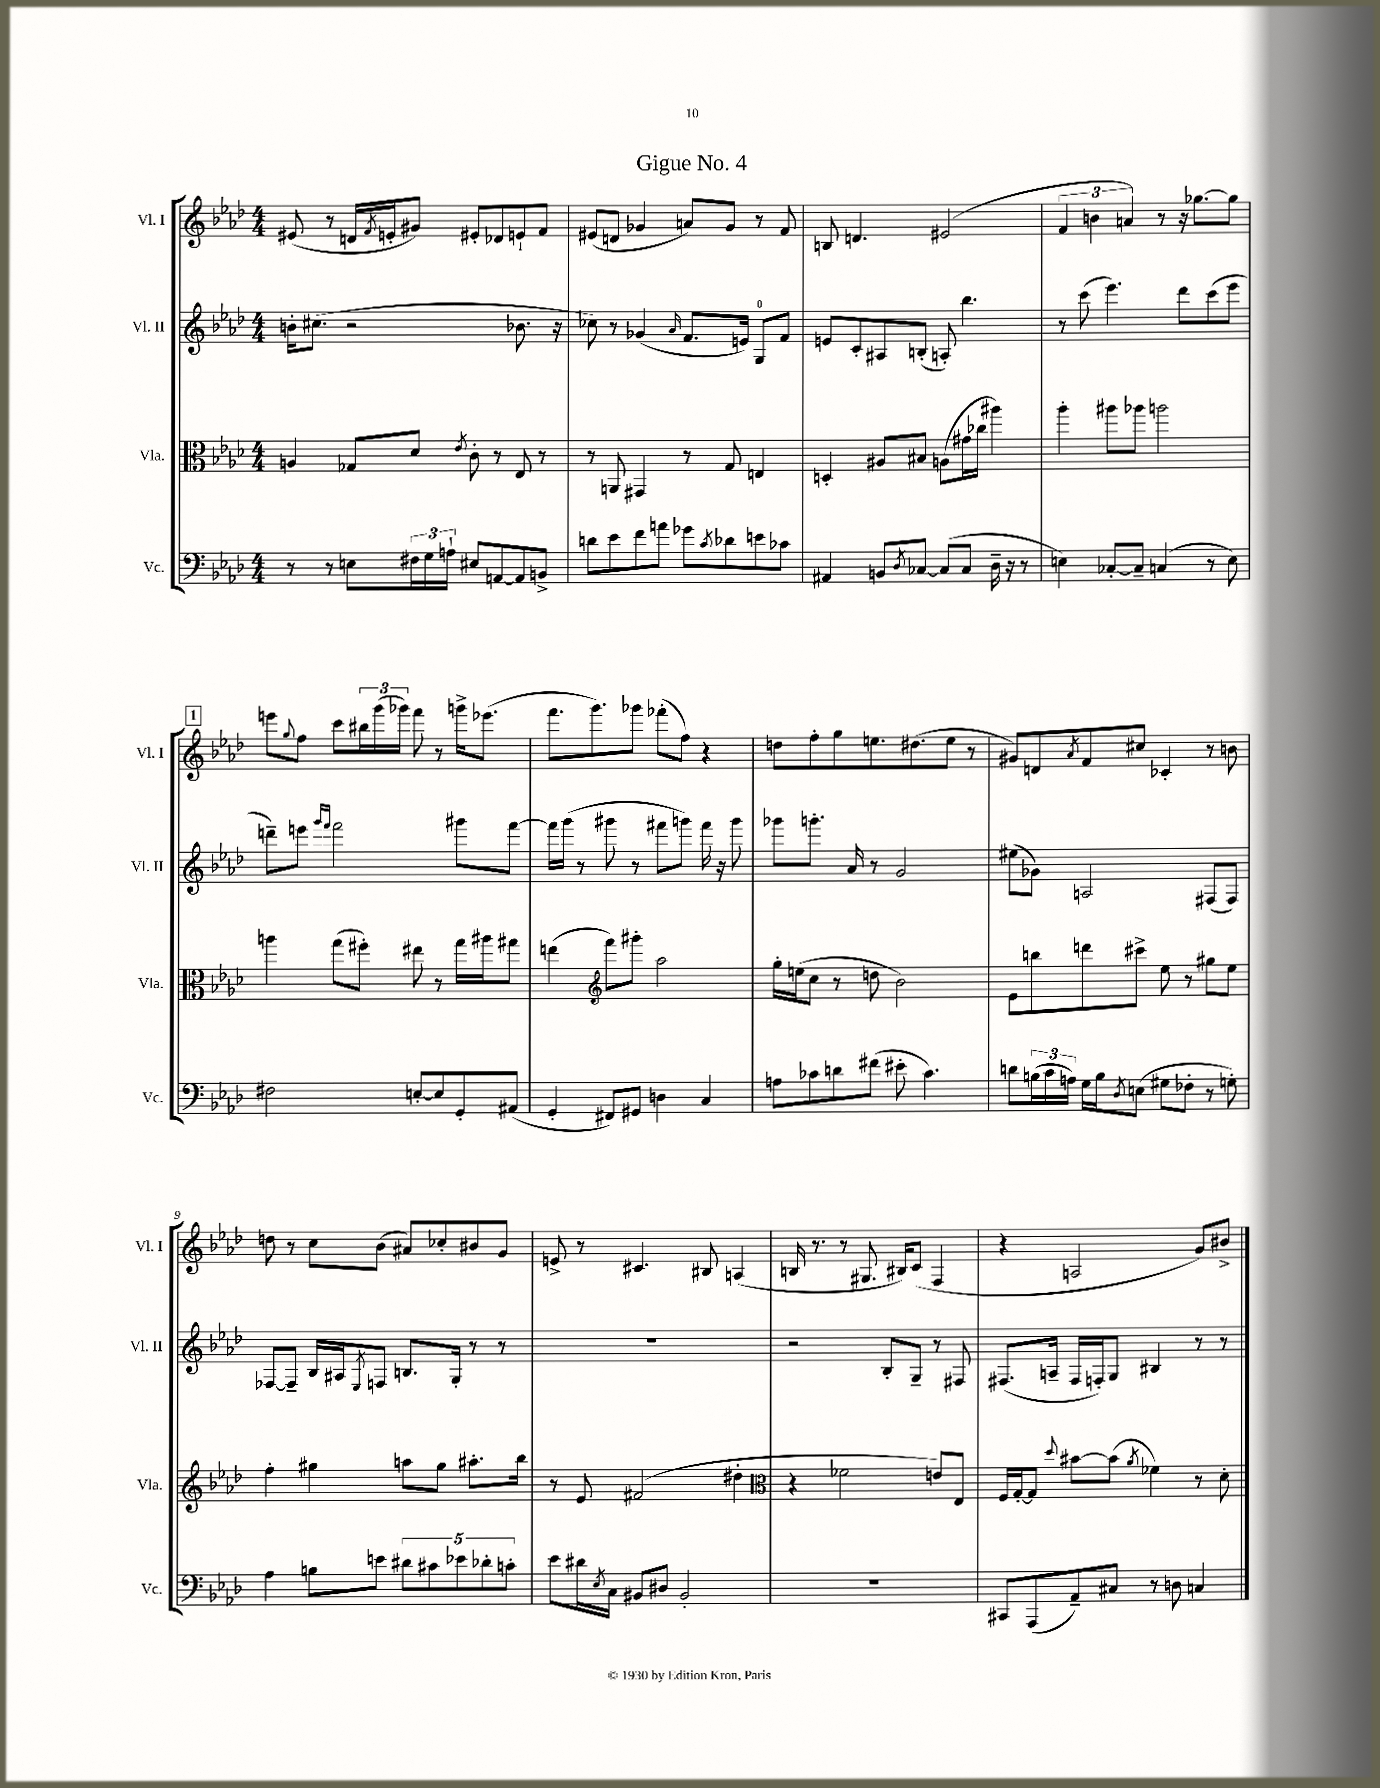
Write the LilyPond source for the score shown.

\header { title = "Gigue No. 4" }
<<
\new StaffGroup <<
\new Staff = "s0" \with { instrumentName = "Vl. I" shortInstrumentName = "Vl. I" } {
    \clef treble \key aes \major \numericTimeSignature \time 4/4
    eis'8( r8 d'16 \acciaccatura { f'8 } e'16-. gis'8) eis'8-. des'8 e'8-! f'8 |
    eis'8( d'8 ges'4 a'8) ges'8 r8 f'8 |
    b8 d'4. eis'2( |
    \tuplet 3/2 { f'4 b'4 a'4) } r8 r16 ges''8.~ ges''8 |
    \mark \markup { \box "1" } e'''8 \appoggiatura { g''8 } f''8 c'''8 \tuplet 3/2 { bis''16 g'''16( ges'''16) } f'''8 r8 g'''16-> ees'''8.( |
    f'''8. g'''8.) ges'''8 fes'''8-.( f''8) r4 |
    d''8 f''8-. g''8 e''8. dis''8.( e''8 r8 |
    gis'8) d'8 \acciaccatura { aes'8 } f'8 cis''8 ces'4-. r8 b'8 |
    d''8 r8 c''8 bes'8( ais'8) ces''8-. bis'8 g'8 |
    e'8-> r8 cis'4. bis8 a4( |
    b16 r8. r8 gis8. bis16) c'8( f4 |
    r4 a2 g'8) bis'8-> \bar "|." |
}
\new Staff = "s1" \with { instrumentName = "Vl. II" shortInstrumentName = "Vl. II" } {
    \clef treble \key aes \major \numericTimeSignature \time 4/4
    b'16-. cis''8.( r2 bes'8. r16 |
    ces''8) r8 ges'4( \grace { aes'16 } f'8. e'16) g8-0 f'8 |
    e'8 c'8-. ais8 b8-.( a8-.) bes''4. |
    r8 c'''8( ees'''4.) des'''8 c'''8( ees'''8 |
    \mark \markup { \box "1" } d'''8--) e'''8 \grace { g'''16 f'''16 } f'''2 gis'''8 f'''8~ |
    f'''16 g'''16( r8 gis'''8 r8 fis'''8 g'''8) fis'''16 r16 g'''8 |
    ges'''8 g'''8.-. aes'16 r8 g'2 |
    eis''8( ges'8) a2 fis8( fis8) |
    fes8~ fes8-- bes16 ais16 \acciaccatura { ees8 } f8 b8. g16-. r8 r8 |
    R1 |
    r2 bes8-. g8-- r8 fis8 |
    fis8.( a16-- fis16 f16-.) g8 bis4 r8 r8 \bar "|." |
}
\new Staff = "s2" \with { instrumentName = "Vla." shortInstrumentName = "Vla." } {
    \clef alto \key aes \major \numericTimeSignature \time 4/4
    a4 ges8 des'8 \acciaccatura { ees'8 } c'8-. r8 ees8 r8 |
    r8 a,8 gis,4 r8 g8 e4 |
    d4-. ais8 bis8 a8( gis'16 ces''16 ais''4) |
    aes''4-. ais''8 aes''8 a''2 |
    \mark \markup { \box "1" } a''4 g''8( fis''8-.) eis''8 r8 g''16 ais''16 gis''8 |
    e''4( \clef treble f'''8) gis'''8-. aes''2 |
    g''16-. e''16( c''8 r8 d''8 bes'2) |
    ees'8 b''8 d'''8 cis'''8-> ees''8 r8 gis''8 ees''8 |
    f''4-. gis''4 a''8 gis''8 ais''8.-. bes''16 |
    r8 ees'8 fis'2( dis''4-. |
    \clef alto r4 fes'2 e'8) ees8 |
    f16 g16~-. g8 \appoggiatura { des''8 } bis'8~ bis'8( \acciaccatura { aes'8 } fes'4) r8 des'8-. \bar "|." |
}
\new Staff = "s3" \with { instrumentName = "Vc." shortInstrumentName = "Vc." } {
    \clef bass \key aes \major \numericTimeSignature \time 4/4
    r8 r8 e8 \tuplet 3/2 { fis16 g16 a16-! } eis8 a,8~ a,8 b,8-> |
    d'8 ees'8 f'8 a'8 ges'8 \acciaccatura { c'8 } des'8 e'8 ces'8 |
    ais,4 b,8 \acciaccatura { des8 } ces8~ ces8( ces8 des16-- r16 r8 |
    e4) ces8~-. ces8-- c4( r8 e8) |
    \mark \markup { \box "1" } fis2 e8~-. e8 g,8-. ais,8( |
    g,4-. fis,8) gis,8 d4 c4 |
    a8 ces'8 d'8 fis'8( eis'8-. ces'4.) |
    d'8 \tuplet 3/2 { b16( c'16 a16) } g16 b16 \acciaccatura { des8 } e8( gis8 fes8-. r8 g8-.) |
    aes4 b8 e'8 \tuplet 5/4 { dis'8 cis'8 ees'8 des'8-. c'8-. } |
    ees'8 dis'16 \acciaccatura { ees8 } c16 bis,8 dis8 bis,2-. |
    R1 |
    cis,8 aes,,8( aes,8--) cis8 r8 d8 c4 \bar "|." |
}
>>
>>
